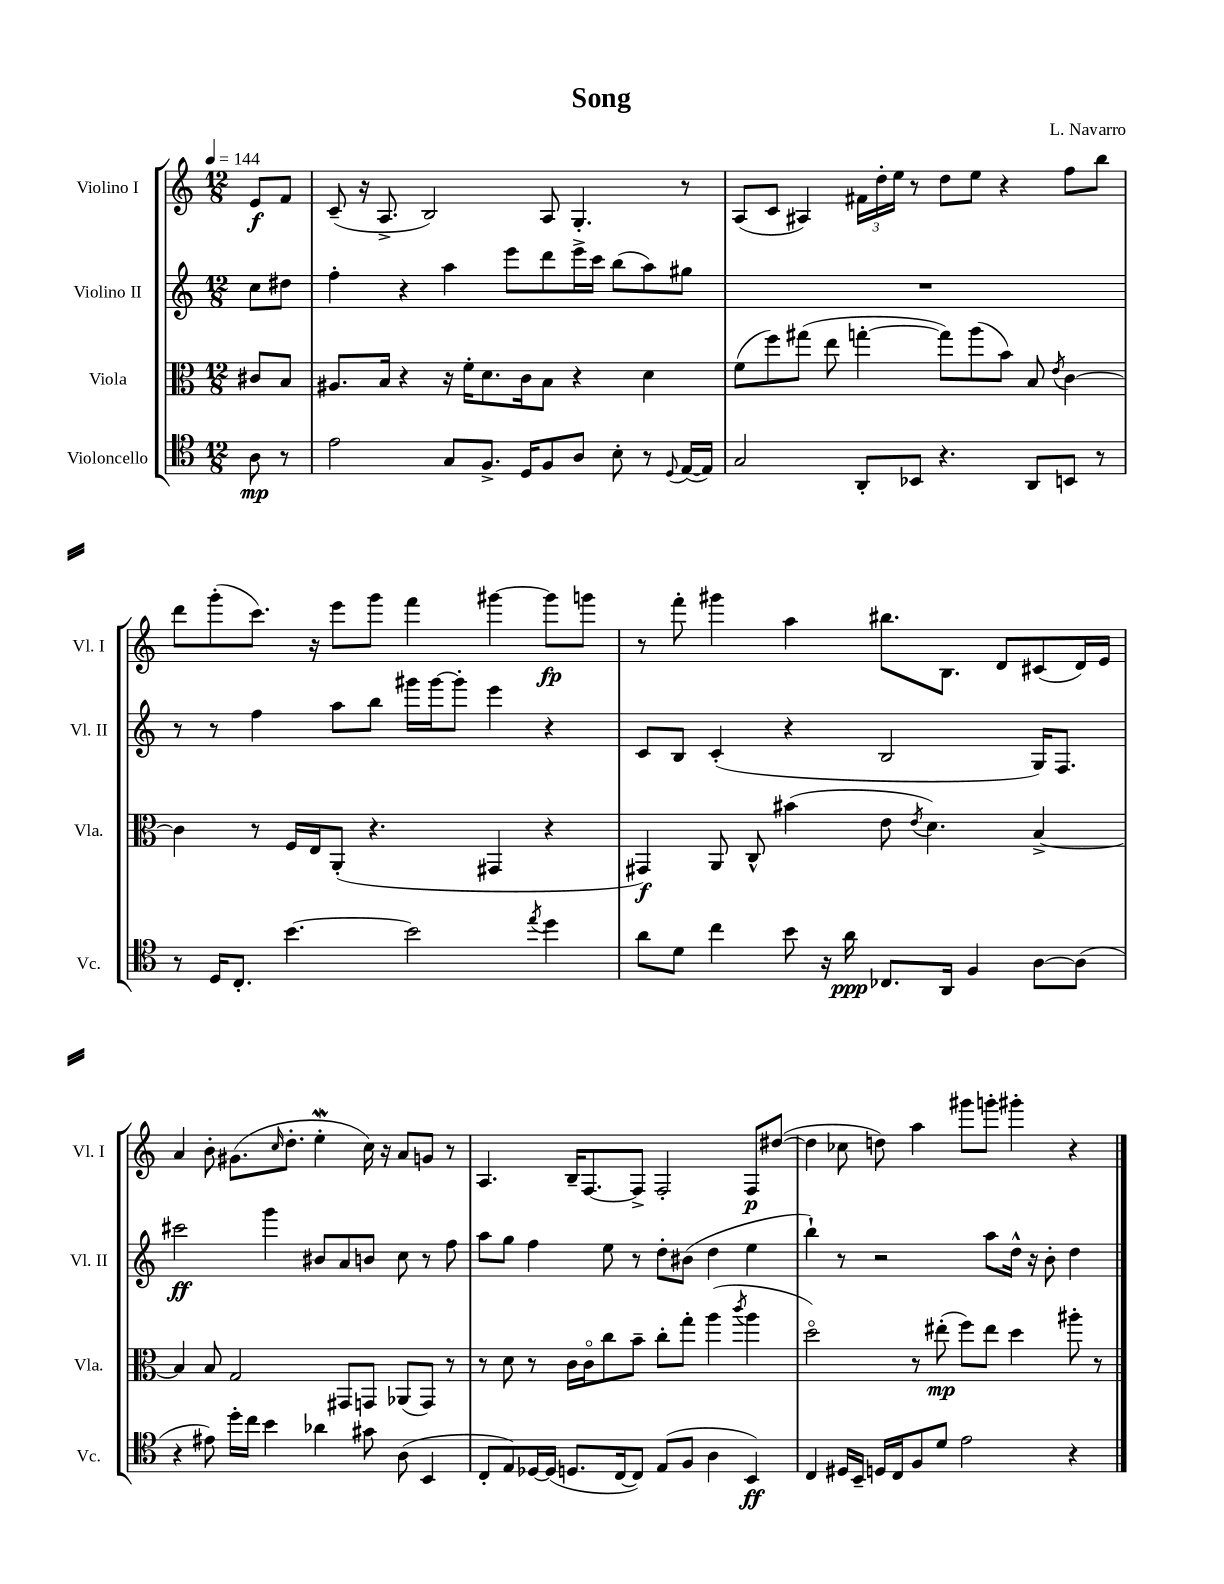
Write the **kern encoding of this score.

**kern	**kern	**kern	**kern
*staff4	*staff3	*staff2	*staff1
*clefC4	*clefC3	*clefG2	*clefG2
*k[]	*k[]	*k[]	*k[]
*M12/8	*M12/8	*M12/8	*M12/8
*MM144	*MM144	*MM144	*MM144
8A	8c#	8cc	8e
8r	8B	8dd#	8f
=	=	=	=
2e	8.A#	4ff'	(8c~
.	.	.	16r
.	16B	.	8.A^
.	4r	4r	.
.	.	.	2B)
8G	16r	4aa	.
.	16f'	.	.
8.F^	8.d	.	.
.	.	8eee	.
16D	16c	.	.
8F	8B	8ddd	8A
8A	4r	16eee^	4.G'
.	.	16ccc	.
8B'	.	(8bb	.
8r	4d	8aa)	.
8qqD	.	.	.
([16E	.	8gg#	8r
16E])	.	.	.
=	=	=	=
2G	(8f	1.r	(8A
.	8ff)	.	8c
.	(8gg#	.	4A#)
.	8ee	.	.
8AA'	[4gg'	.	24f#
.	.	.	24dd'
.	.	.	24ee
8BB-	.	.	8r
4.r	8gg])	.	8dd
.	(8aa	.	8ee
.	8b)	.	4r
8AA	8B	.	.
.	8qe	.	.
8BB	[4c	.	8ff
8r	.	.	8bb
=	=	=	=
8r	4c]	8r	8ddd
16D	.	8r	(8ggg'
8.C'	.	.	.
.	8r	4ff	8.ccc)
[4.b	16F	.	.
.	16E	.	16r
.	(8AA'	8aa	8eee
.	4.r	8bb	8ggg
2b]	.	16ggg#	4fff
.	.	[16ggg#	.
.	.	8ggg#']	.
.	4GG#	4eee	[4ggg#
8qee	.	.	.
4dd	4r	4r	8ggg#]
.	.	.	8ggg
=	=	=	=
8a	4GG#)	8c	8r
8d	.	8B	8fff'
4cc	8AA	(4c'	4ggg#
.	8C^^	.	.
8b	(4b#	4r	4aa
16r	.	.	.
16a	.	.	.
8.C-	8e	2B	8.bb#
.	8qe	.	.
.	4.d)	.	.
16AA	.	.	8.B
4F	.	.	.
.	.	.	8d
[8A	[4B^	16G)	(8c#
.	.	8.F	.
(8A]	.	.	16d)
.	.	.	16e
=	=	=	=
4r	4B]	2ccc#	4a
8e#)	8B	.	8b'
16dd'	2G	.	(8.g#
16cc	.	.	.
4b	.	4ggg	.
.	.	.	16qqcc
.	.	.	8.dd'
4a-	.	8b#	4ee'
.	8GG#	8a	.
8g#	8GG	8b	16cc)
.	.	.	16r
(8A	(8AA-	8cc	8a
4BB	8GG)	8r	8g
.	8r	8ff	8r
=	=	=	=
8C'	8r	8aa	4.A
8E)	8d	8gg	.
[16D-	8r	4ff	.
(16D-]	.	.	.
8.D	16c	.	16B~
.	16co	.	[8.F
.	8cc	8ee	.
[16C	.	.	.
8C])	8b~	8r	8F^]
(8E	8cc'	8dd'	2F'
8F	8gg'	(8b#	.
4A	(4aa	4dd	.
.	8qccc	.	.
4BB)	4aa	4ee	8F
.	.	.	([8dd#
=	=	=	=
4C	2ddo)	4bb`)	4dd#]
16D#	.	8r	8cc-
16BB~	.	.	.
16D	.	2r	8dd)
16C	.	.	.
8F	8r	.	4aa
8d	(8ee#'	.	.
2e	8ff)	.	8ggg#
.	8ee#	8aa	8ggg'
.	4dd	16dd^^	4ggg#'
.	.	16r	.
.	.	8b'	.
4r	8aa#'	4dd	4r
.	8r	.	.
==	==	==	==
*-	*-	*-	*-
